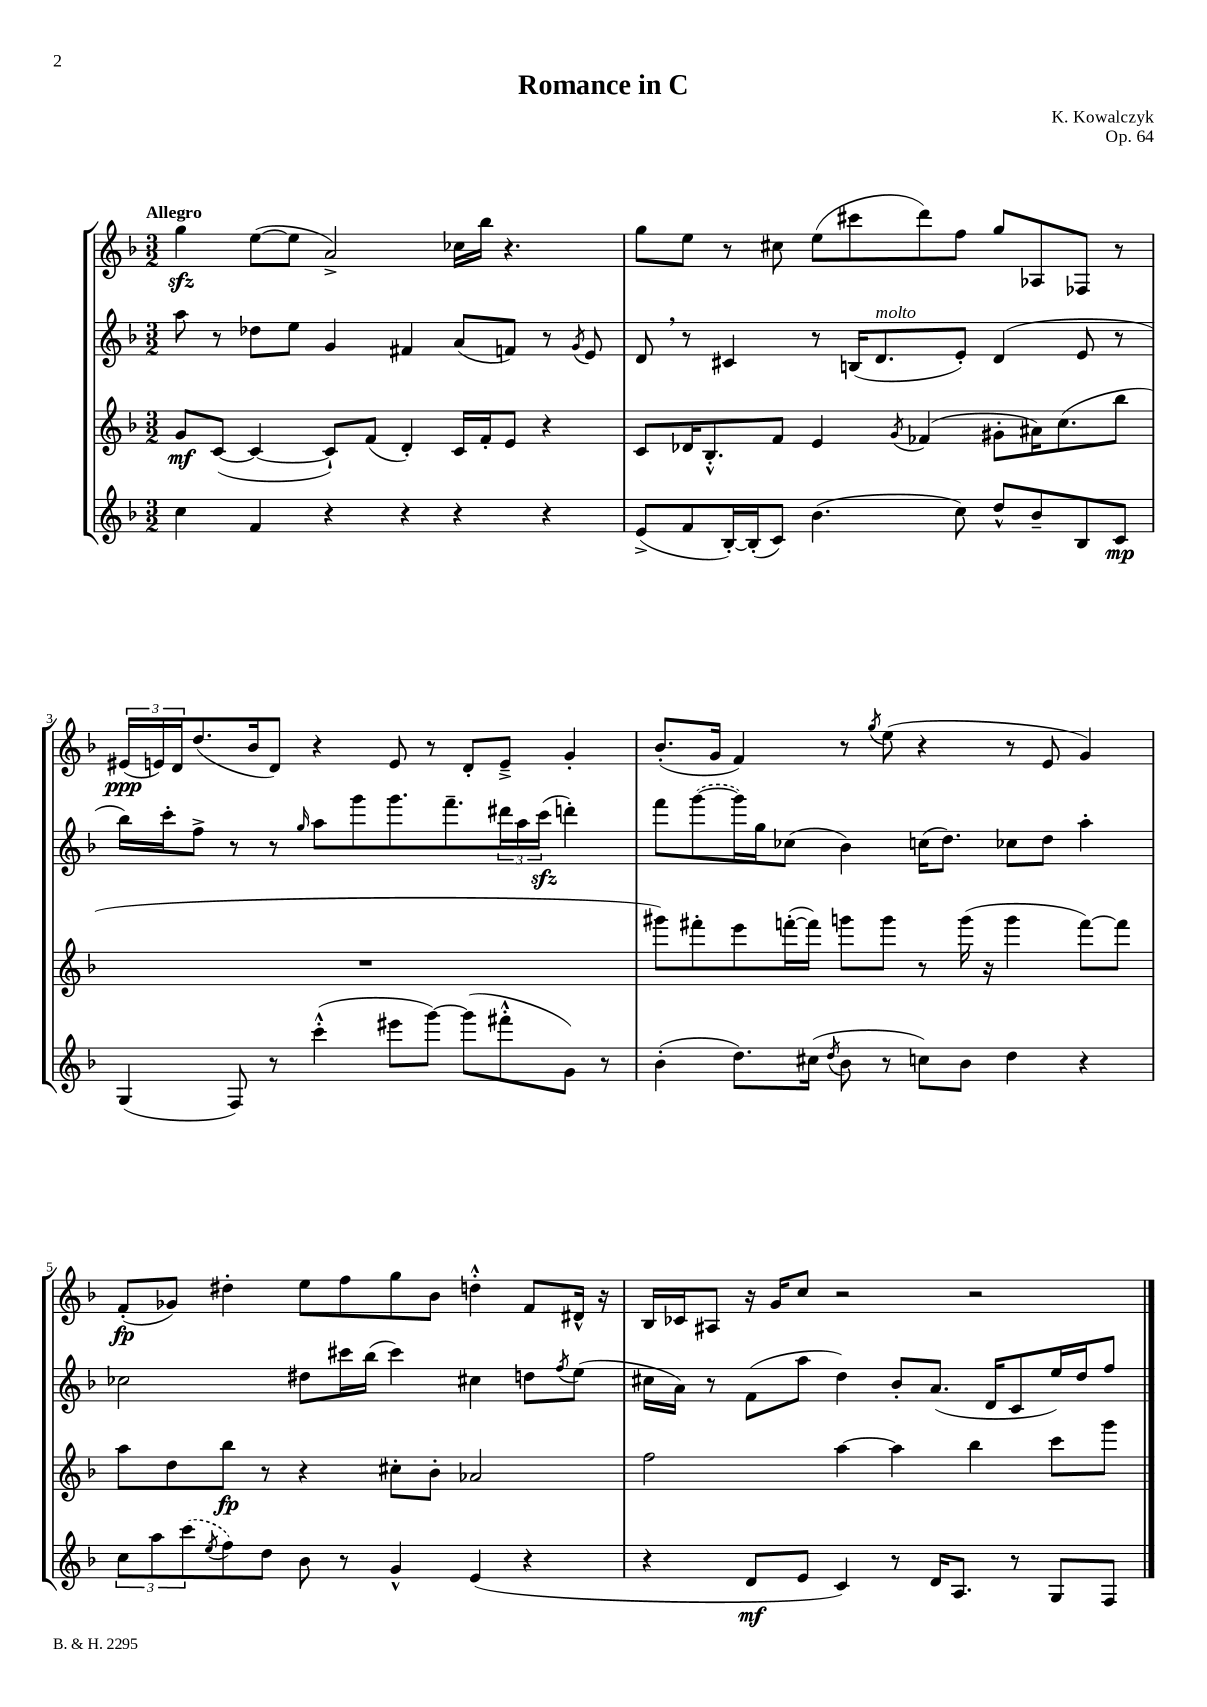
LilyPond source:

\header { title = "Romance in C" composer = "K. Kowalczyk" opus = "Op. 64" }
<<
\new StaffGroup <<
\new Staff = "s0" {
    \clef treble \key f \major \numericTimeSignature \time 3/2 \tempo "Allegro"
    g''4\sfz e''8~( e''8 a'2->) ces''16 bes''16 r4. |
    g''8 e''8 r8 cis''8 e''8( cis'''8 d'''8) f''8 g''8 aes8 fes8 r8 |
    \tuplet 3/2 { eis'16\ppp( e'16) d'16 } d''8.( bes'16 d'8) r4 e'8 r8 d'8-. e'8---> g'4-. |
    bes'8.-.( g'16 f'4) r8 \acciaccatura { g''8 } e''8( r4 r8 e'8 g'4) |
    f'8-.\fp( ges'8) dis''4-. e''8 f''8 g''8 bes'8 d''4-.-^ f'8 dis'16-^ r16 |
    bes16 ces'16 ais8 r16 g'16 c''8 r2 r2 \bar "|." |
}
\new Staff = "s1" {
    \clef treble \key f \major \numericTimeSignature \time 3/2
    a''8 r8 des''8 e''8 g'4 fis'4 a'8( f'8) r8 \acciaccatura { g'8 } e'8 |
    d'8 \breathe r8 cis'4 r8 b16( d'8.^\markup { \italic "molto" } e'8-.) d'4( e'8 r8 |
    bes''16) c'''16-. f''8-> r8 r8 \grace { g''16 } a''8 g'''8 g'''8. f'''8.-- \tuplet 3/2 { dis'''16 a''16 c'''16\sfz( } d'''4-.) |
    f'''8 \once \slurDashed g'''8~( g'''16) g''16 ces''8( bes'4) c''16( d''8.) ces''8 d''8 a''4-. |
    ces''2 dis''8 cis'''16 bes''16( cis'''4) cis''4 d''8 \acciaccatura { f''8 } e''8( |
    cis''16 a'16) r8 f'8( a''8 d''4) bes'8-. a'8.( d'16 c'8 e''16) d''16 f''8 \bar "|." |
}
\new Staff = "s2" {
    \clef treble \key f \major \numericTimeSignature \time 3/2
    g'8\mf c'8~( c'4~ c'8-!) f'8( d'4-.) c'16 f'16-. e'8 r4 |
    c'8 des'16 bes8.-.-^ f'8 e'4 \acciaccatura { g'8 } fes'4( gis'8-. ais'16) c''8.( bes''8 |
    R1. |
    gis'''8) fis'''8-. e'''8 f'''16~-.( f'''16) g'''8 g'''8 r8 g'''16( r16 g'''4 f'''8~) f'''8 |
    a''8 d''8 bes''8\fp r8 r4 cis''8-. bes'8-. aes'2 |
    f''2 a''4~ a''4 bes''4 c'''8 g'''8 \bar "|." |
}
\new Staff = "s3" {
    \clef treble \key f \major \numericTimeSignature \time 3/2
    c''4 f'4 r4 r4 r4 r4 |
    e'8->( f'8 bes16~-.) bes16-.( c'8) bes'4.( c''8) d''8-^ bes'8-- bes8 c'8\mp |
    g4( f8) r8 c'''4-.-^( eis'''8 g'''8~) g'''8( fis'''8-.-^ g'8) r8 |
    bes'4-.( d''8.) cis''16( \acciaccatura { d''8 } bes'8 r8 c''8) bes'8 d''4 r4 |
    \tuplet 3/2 { c''8 a''8 \once \slurDashed c'''8( } \acciaccatura { e''8 } f''8) d''8 bes'8 r8 g'4-^ e'4( r4 |
    r4 d'8\mf e'8 c'4) r8 d'16 a8. r8 g8 f8 \bar "|." |
}
>>
>>
